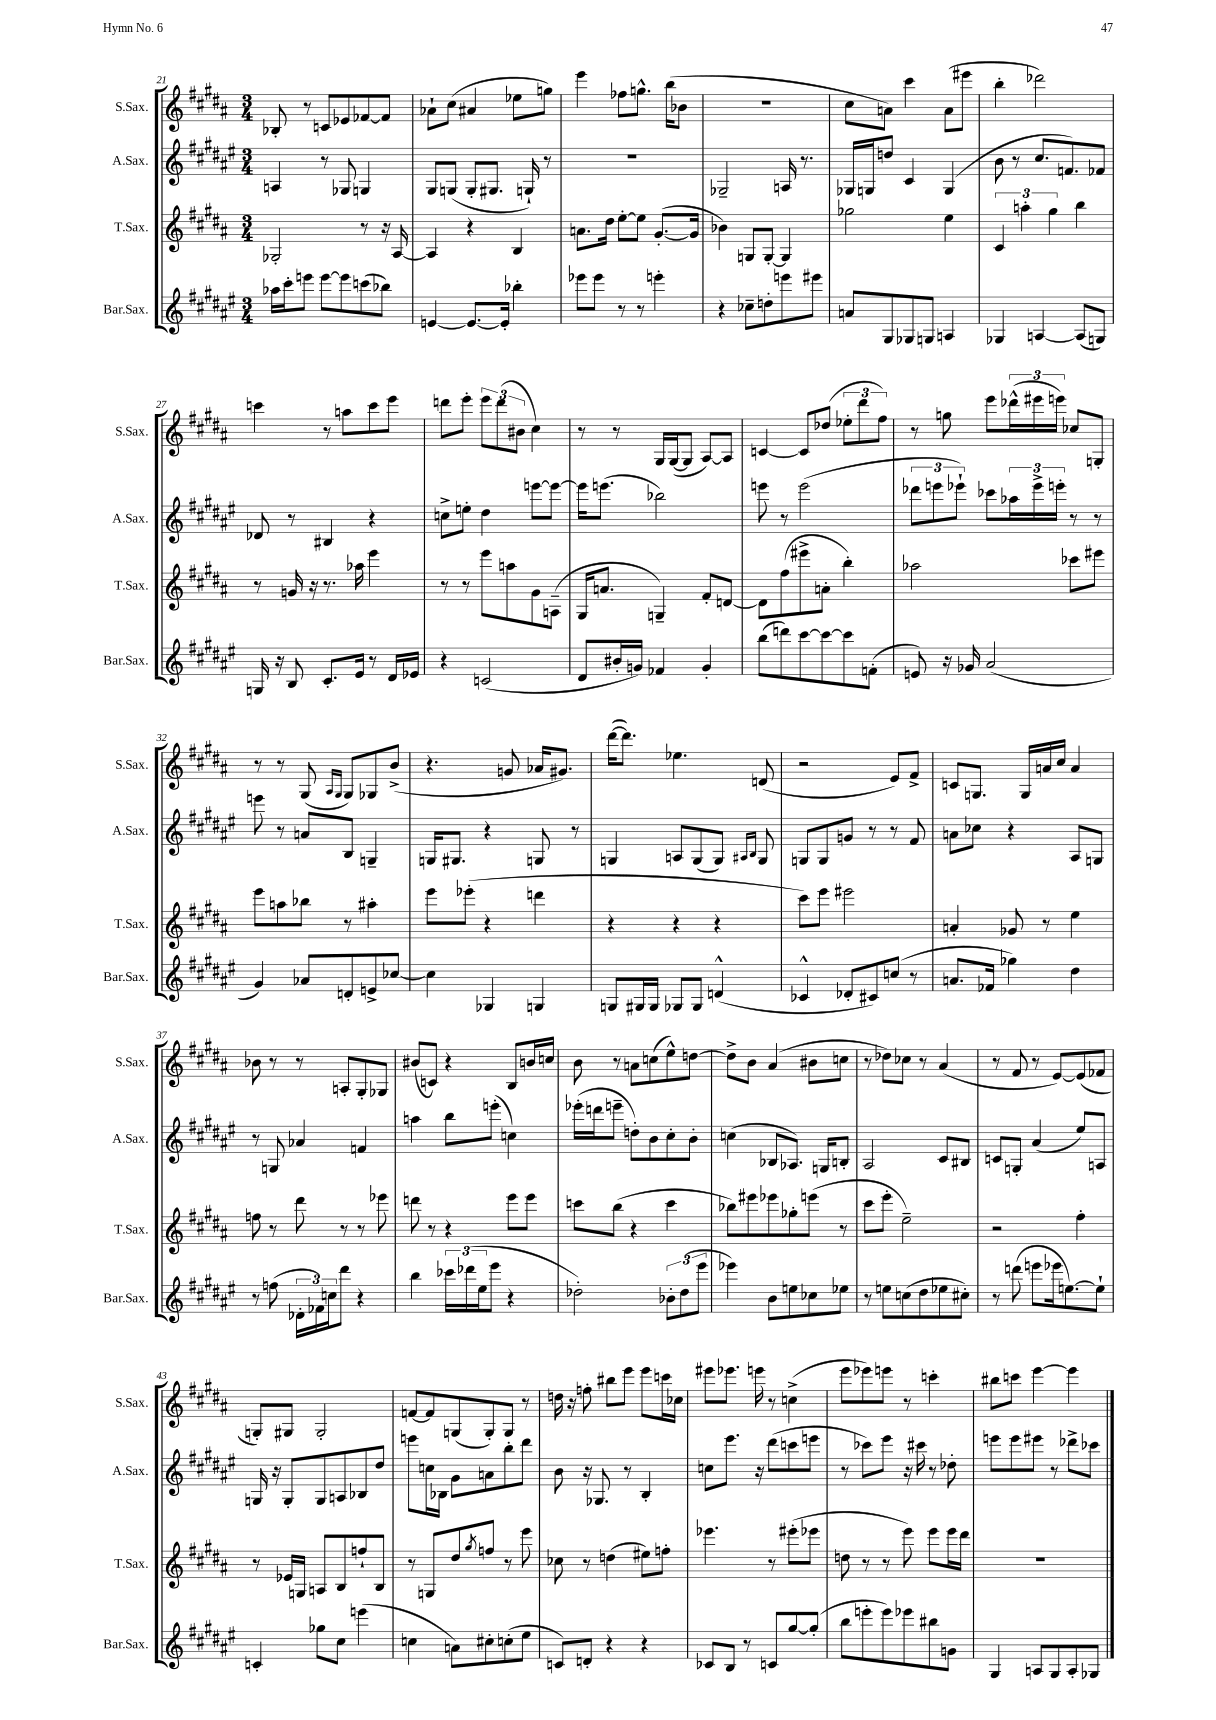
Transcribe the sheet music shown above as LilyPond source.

<<
\new StaffGroup <<
\new Staff = "s0" \with { instrumentName = "S.Sax." shortInstrumentName = "S.Sax." } {
    \clef treble \key b \major \numericTimeSignature \time 3/4
    bes8-. r8 c'8 ees'8 fes'8~ fes'8 |
    aes'8-! cis''8( ais'4 ees''8 g''8) |
    e'''4 fes''8 g''8.-^ b''16( bes'8 |
    R2. |
    cis''8 a'8) cis'''4 a'8( eis'''8 |
    b''4-. des'''2) |
    c'''4 r8 a''8 c'''8 e'''8 |
    d'''8 e'''8-. \tuplet 3/2 { e'''8 d'''8( bis'8 } cis''4) |
    r8 r8 gis16 gis16~( gis8 ais8~) ais8 |
    c'4~ c'8 des''8( \tuplet 3/2 { ees''8-. dis'''8 fis''8) } |
    r8 g''8 e'''8 \tuplet 3/2 { des'''16-^( eis'''16 e'''16) } ces''8 g8-. |
    r8 r8 gis8( \grace { ais16 gis16 } gis8) ges8 b'8->( |
    r4. g'8 aes'16 gis'8.) |
    dis'''16~( dis'''8.) ees''4. d'8( |
    r2 e'8) fis'8-> |
    c'8 g8. g16 a'16 cis''16 a'4 |
    bes'8 r8 r8 a8-. gis8-. ges8 |
    bis'8( c'8) r4 b8 b'16 c''16 |
    b'8 r8 a'8 c''8( e''8-^) d''8~ |
    d''8-> b'8 ais'4( bis'8 c''8 |
    r8 des''8) ces''8 r8 ais'4( |
    r8 fis'8 r8 e'8~) e'8( fes'8 |
    g8-.) gis8 gis2-. |
    f'8~ f'8 g8( g8-.) g8 r8 |
    d''16 r16 f''8-. bis''8 e'''8 e'''8 c'''16 ces''16 |
    eis'''8 ees'''8. e'''16 r8 c''4->( |
    e'''8 ees'''8) e'''8 r8 c'''4-. |
    bis''8 c'''8 e'''4~ e'''4 \bar "|." |
}
\new Staff = "s1" \with { instrumentName = "A.Sax." shortInstrumentName = "A.Sax." } {
    \clef treble \key fis \major \numericTimeSignature \time 3/4
    a4 r8 ges8 g4 |
    gis8 g8( g8-. gis8. g16-!) r8 |
    R2. |
    ges2-- a16 r8. |
    ges16 g16 d''8 cis'4 g4( |
    b'8 r8 cis''8. f'8.) fes'8 |
    des'8 r8 bis4 r4 |
    c''8-> e''8-. dis''4 e'''8~ e'''8~ |
    e'''16 e'''8.( bes''2) |
    e'''8 r8 e'''2( |
    \tuplet 3/2 { des'''8 e'''8 ees'''8-!) } ces'''8 \tuplet 3/2 { aes''16 ees'''16-> e'''16-. } r8 r8 |
    e'''8 r8 a'8 b8 g4-- |
    g16 gis8. r4 g8 r8 |
    g4 a8 g8( g8) \grace { ais16 b16 } g8 |
    g8 g8 g'8 r8 r8 fis'8 |
    a'8 ces''8 r4 ais8 g8 |
    r8 g8 aes'4 f'4 |
    a''4 b''8 e'''8-.( c''4) |
    ees'''16-.( d'''16 e'''8-- d''8-.) b'8 cis''8-. b'8-. |
    c''4( bes8 aes8.) g16 b8-. |
    ais2 cis'8 bis8 |
    c'8 g8-. ais'4( eis''8) a8 |
    g16 r16 g8-. g8 a8 bes8 dis''8 |
    e'''8 c''16 bes16 gis'8 a'8 b''8-. dis'''8 |
    b'8 r16 ges8. r8 b4-. |
    c''8 eis'''8. r16 dis'''8( c'''8 e'''8 |
    r8 ces'''8) eis'''8 r16 cis'''16 r8 des''8-. |
    e'''8 e'''8 eis'''8 r8 des'''8-> ces'''8 \bar "|." |
}
\new Staff = "s2" \with { instrumentName = "T.Sax." shortInstrumentName = "T.Sax." } {
    \clef treble \key b \major \numericTimeSignature \time 3/4
    ges2-. r8 r16 ais16~ |
    ais4 r4 b4 |
    a'8. dis''16 e''8~-. e''8 gis'8.~-.( gis'16 |
    bes'4) g8 g8~-. g4 |
    ges''2 e''4 |
    \tuplet 3/2 { cis'4 a''4-. gis''4 } b''4 |
    r8 g'16 r16 r8. aes''16 e'''4 |
    r8 r8 e'''8 a''8 gis'8 a8--( |
    gis16 a'8. g4--) fis'8-. d'8~ |
    d'8 fis''8( eis'''8-> a'8-. b''4-.) |
    aes''2 ces'''8 eis'''8 |
    e'''8 a''8 bes''8 r8 ais''4-. |
    e'''8 ees'''8-.( r4 d'''4 |
    r4 r4 r4 |
    cis'''8) e'''8 eis'''2 |
    a'4-. ges'8 r8 e''4 |
    f''8 r8 dis'''8 r8 r8 ees'''8 |
    d'''8 r8 r4 e'''8 e'''8 |
    c'''8 b''8( r4 c'''4 |
    bes''8) eis'''8 ees'''8 ges''8-. e'''8( r8 |
    cis'''8 e'''8-. e''2--) |
    r2 fis''4-. |
    r8 ees'16 g16 a8 b8 f''8-! b8 |
    r8 g8 dis''8 \acciaccatura { gis''8 } f''8 r8 e'''8 |
    ces''8 r8 d''4( eis''8) f''8-. |
    ees'''4. r8 eis'''8-.( ees'''8 |
    d''8 r8 r8 e'''8) e'''8 e'''16 dis'''16 |
    R2. \bar "|." |
}
\new Staff = "s3" \with { instrumentName = "Bar.Sax." shortInstrumentName = "Bar.Sax." } {
    \clef treble \key fis \major \numericTimeSignature \time 3/4
    aes''16 cis'''16-. e'''8 e'''8~ e'''8 c'''8( bes''8) |
    e'4~ e'8.~ e'16-. bes''4-. |
    ees'''8 ees'''8 r8 r8 e'''4-. |
    r4 ces''8-- d''8-. e'''8 eis'''8 |
    a'8 gis8 ges8 g8 a4 |
    ges4 a4~ a8( g8) |
    g16 r16 b8 cis'8.-. eis'16 r8 dis'16 ees'16 |
    r4 c'2( |
    dis'8 bis'16-. g'16) fes'4 g'4-. |
    b''8( d'''8) cis'''8~ cis'''8~ cis'''8 f'8-.( |
    e'8) r16 ges'16 ais'2( |
    gis'4) aes'8 d'8-. e'8-> ces''8~ |
    ces''4 ges4 g4 |
    g8 gis16 gis16 ges8 ges8 d'4-^( |
    ces'4-^ des'8-. cis'8) c''8( r8 |
    a'8. fes'16 ges''4) dis''4 |
    r8 f''8( \tuplet 3/2 { des'16-. fes'16) c''16 } dis'''8 r4 |
    b''4 \tuplet 3/2 { ces'''16 des'''16( eis''16 } eis'''8 r4 |
    des''2-.) \tuplet 3/2 { bes'8-. des''8( eis'''8 } |
    ees'''4) b'8 e''8 ces''8 ees''8 |
    r8 e''8 c''8( dis''8 ees''8 cis''8-.) |
    r8 d'''8( e'''8 ees'''16 e''8.~) e''8-! |
    c'4-. ges''8 cis''8 e'''4( |
    c''4 a'8) cis''8-. c''8-.( eis''8 |
    c'8) d'8-. r4 r4 |
    ces'8 b8 r8 c'8 gis''8~ gis''8-.( |
    b''8 e'''8-. e'''8) ees'''8 bis''8 g'8 |
    gis4 a8 gis8 a8-. ges8 \bar "|." |
}
>>
>>
\layout { \context { \Score currentBarNumber = #21 } }
